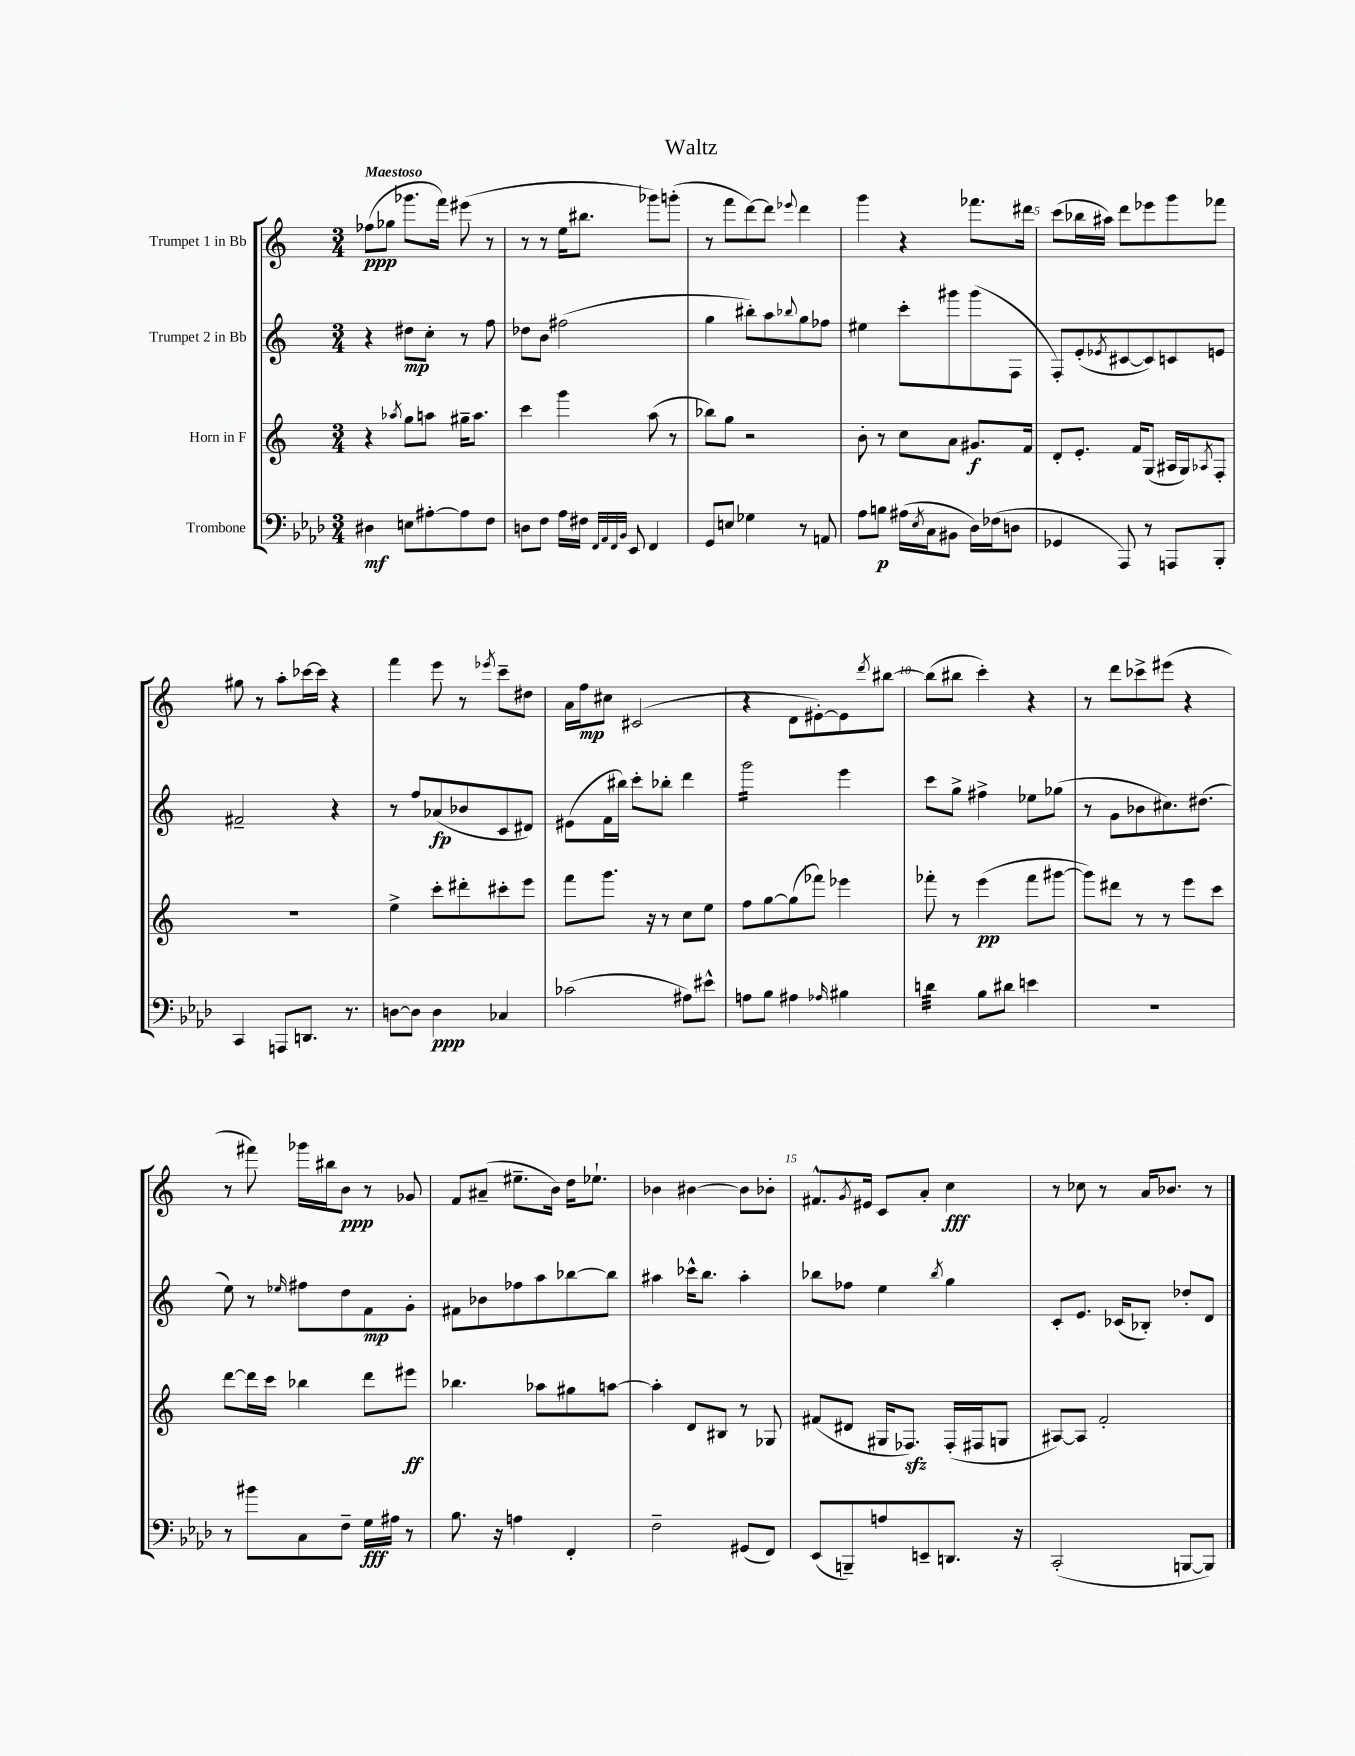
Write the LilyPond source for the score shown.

\header { title = "Waltz" }
<<
\new StaffGroup <<
\new Staff = "s0" \with { instrumentName = "Trumpet 1 in Bb" } {
    \clef treble \key c \major \numericTimeSignature \time 3/4 \tempo "Maestoso"
    fes''8\ppp( ges''8 ges'''8. f'''16) eis'''8( r8 |
    r8 r8 e''16 bis''8. ges'''8) g'''8-.( |
    r8 f'''8 d'''8~) d'''8 \appoggiatura { ees'''8 } d'''4 |
    g'''4 r4 fes'''8. dis'''16 |
    c'''8( bes''16 ais''16) d'''8 ees'''8 g'''8 fes'''8 |
    gis''8 r8 a''8-. ces'''16~ ces'''16 r4 |
    f'''4 e'''8 r8 \acciaccatura { ees'''8 } c'''8-- dis''8 |
    a'16 f''16\mp cis''8 cis'2( |
    r4 d'8 eis'8~-.) eis'8 \acciaccatura { d'''8 } bis''8~ |
    bis''8( bis''8 c'''4-.) r4 |
    r8 d'''8 ces'''8-> eis'''8( r4 |
    r8 fis'''8) ges'''16 bis''16 b'8\ppp r8 ges'8 |
    f'8 ais'8--( eis''8.-- b'16) d''16 ees''8.-! |
    bes'4 bis'4~ bis'8 bes'8-. |
    fis'8.-^ \acciaccatura { g'8 } eis'16 c'8 a'8-. c''4\fff |
    r8 ces''8 r8 a'16 bes'8. r8 \bar "|." |
}
\new Staff = "s1" \with { instrumentName = "Trumpet 2 in Bb" } {
    \clef treble \key c \major \numericTimeSignature \time 3/4
    r4 dis''8\mp c''8-. r8 f''8 |
    des''8 b'8 fis''2( |
    g''4 bis''8-.) a''8 \appoggiatura { bes''8 } g''8 fes''8 |
    eis''4 c'''8-. gis'''8 gis'''8( f8 |
    f8-.) e'8-.( \acciaccatura { ees'8 } cis'8~ cis'8) c'8 e'8 |
    fis'2-- r4 |
    r8 f''8 aes'8\fp( bes'8 c'8 dis'8) |
    eis'8( f'16 bis''16) c'''8-. bes''8-. d'''4 |
    g'''2:16 e'''4 |
    c'''8 g''8-> fis''4-> ees''8 ges''8( |
    r8 g'8 bes'8 cis''8.) dis''8.( |
    e''8) r8 \grace { ees''16 } fis''8 d''8 f'8\mp g'8-. |
    fis'8 bes'8 fes''8 a''8 bes''8~ bes''8 |
    ais''4 ces'''16-^ b''8. ais''4-. |
    bes''8 fes''8 e''4 \acciaccatura { bes''8 } g''4 |
    c'8-. e'8. ces'16( bes8-.) des''8-. d'8 \bar "|." |
}
\new Staff = "s2" \with { instrumentName = "Horn in F" } {
    \clef treble \key c \major \numericTimeSignature \time 3/4
    r4 \acciaccatura { aes''8 } g''8 a''8 gis''16-- a''8. |
    c'''4 g'''4 a''8( r8 |
    bes''8) g''8 r2 |
    b'8-. r8 c''8 a'8 gis'8.\f f'16 |
    d'8-. e'8.-. f'16 g8( ais16 g16) \acciaccatura { aes8 } f8-. |
    R2. |
    e''4-> c'''8-. dis'''8-. cis'''8-. e'''8 |
    f'''8 g'''8. r16 r8 c''8 e''8 |
    f''8 g''8~ g''8( fes'''8) ees'''4 |
    fes'''8-. r8 e'''4\pp( fes'''8 gis'''8~ |
    gis'''8) dis'''8 r8 r8 e'''8 c'''8 |
    d'''8~ d'''16 c'''16 bes''4 d'''8 eis'''8\ff |
    bes''4. aes''8 gis''8 a''8~ |
    a''4-. d'8 bis8 r8 ges8 |
    fis'8( dis'8 gis16 fes8.\sfz) fes16-.( fis16 g8 |
    ais8~) ais8 f'2-. \bar "|." |
}
\new Staff = "s3" \with { instrumentName = "Trombone" } {
    \clef bass \key aes \major \numericTimeSignature \time 3/4
    dis4\mf e8 ais8~-. ais8 f8 |
    d8 f8 aes16 fis16 \grace { f,32 aes,32 f,32 bes,32 } ees,8 f,4 |
    g,8 e8 ges4 r8 a,8 |
    aes8 b8\p ais16( \acciaccatura { ees8 } c16 bis,8 des16) fes16( d8 |
    ges,4 aes,,8) r8 a,,8 bes,,8-. |
    c,4 a,,8 d,8. r8. |
    d8~ d8 d4\ppp ces4 |
    ces'2( ais8) eis'8-^ |
    a8 bes8 ais4 \grace { aes16 } bis4 |
    d'4:32 bes8 dis'8 e'4 |
    R2. |
    r8 bis'8 c8 f8-- g16\fff ais16 r8 |
    bes8. r16 a4 f,4-. |
    f2-- gis,8( f,8) |
    ees,8( b,,8--) a8 e,8-- d,8. r16 |
    c,2-.( b,,8~ b,,8) \bar "|." |
}
>>
>>
\layout { \context { \Score \override BarNumber.break-visibility = ##(#f #t #t) barNumberVisibility = #(every-nth-bar-number-visible 5) } }
